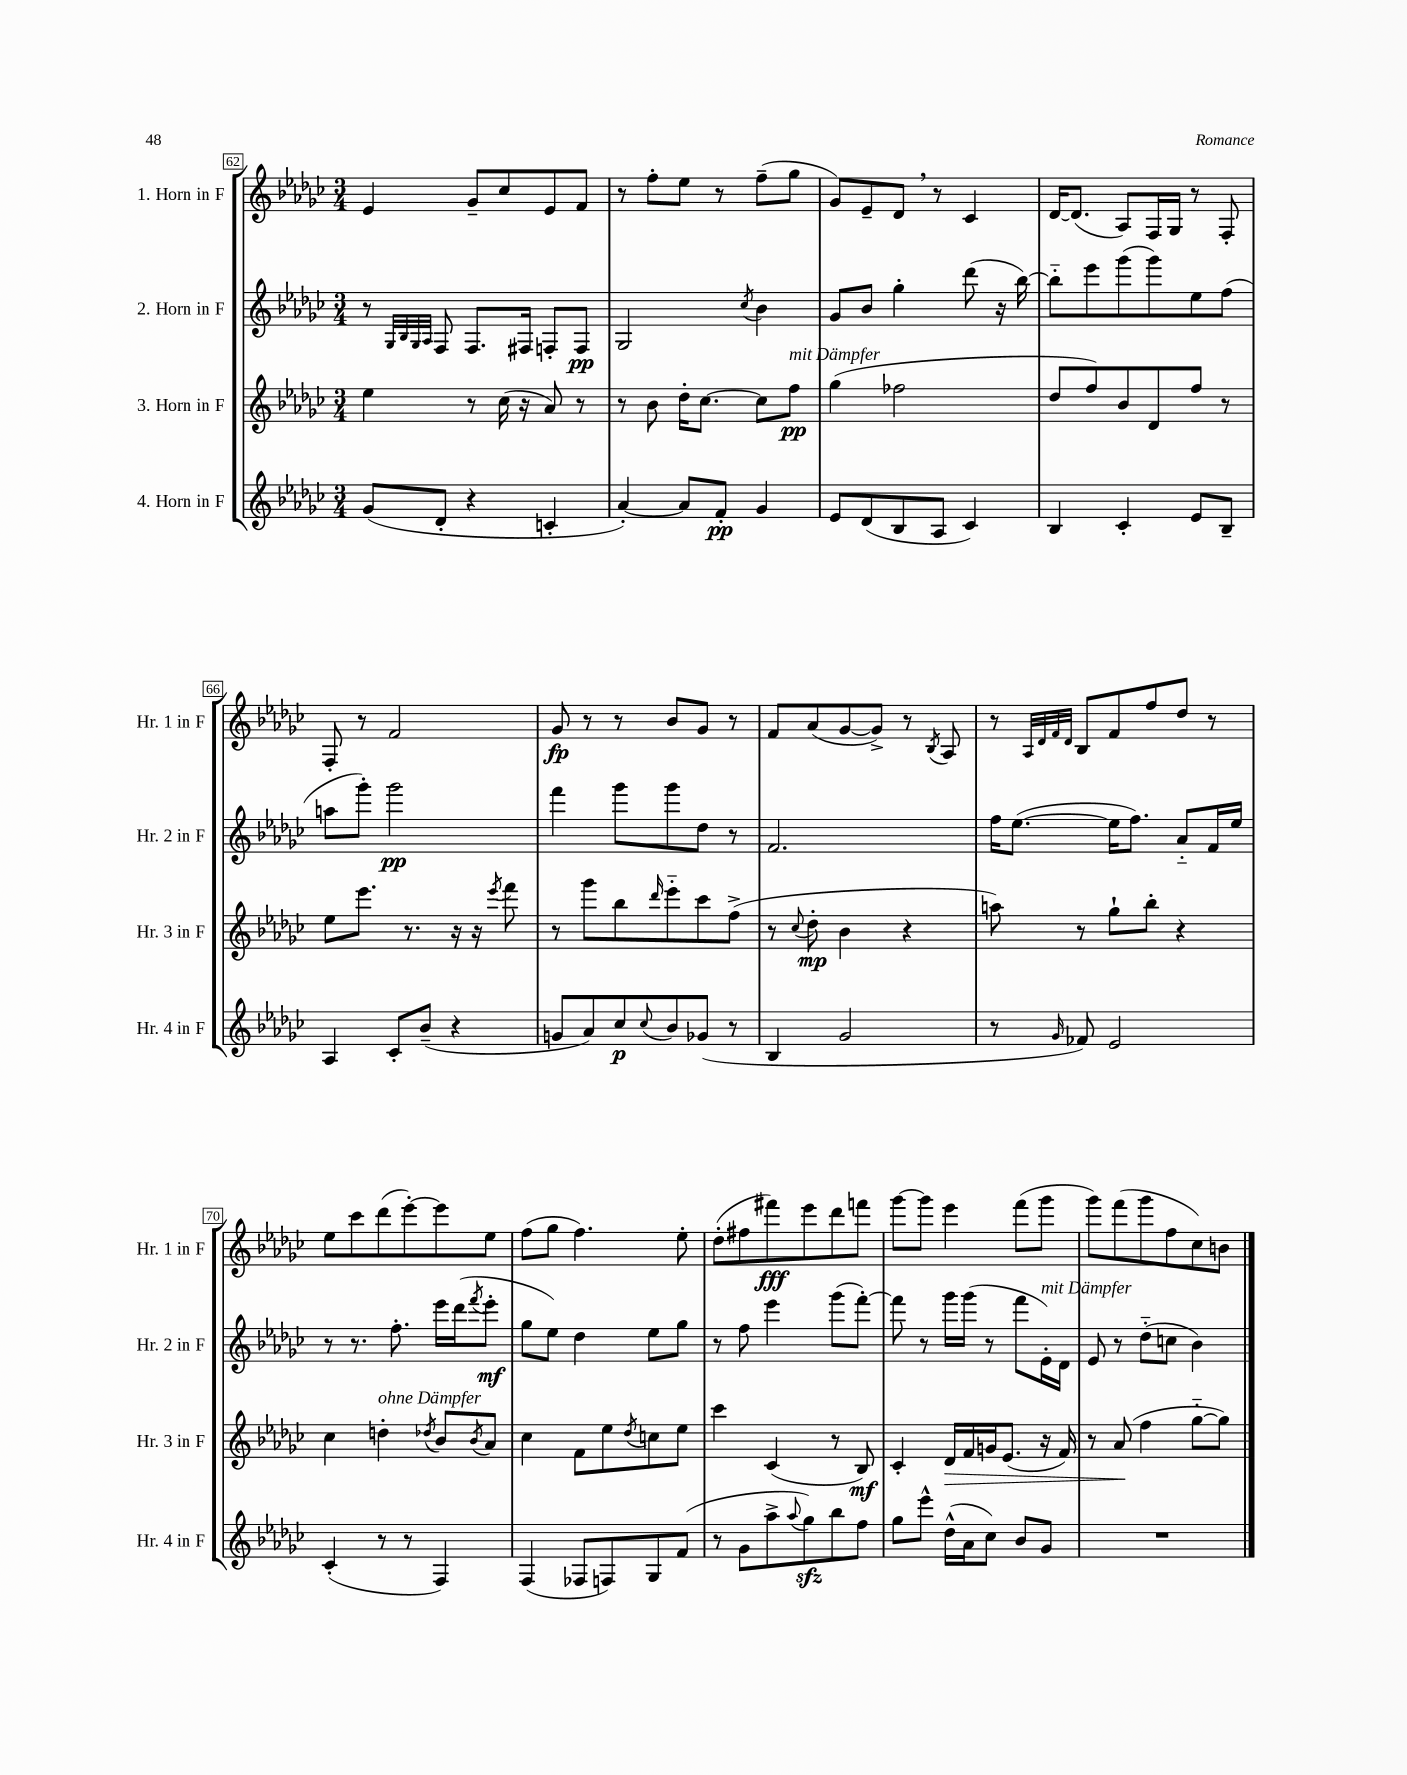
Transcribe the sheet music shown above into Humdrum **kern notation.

**kern	**dynam	**kern	**dynam	**kern	**dynam	**kern	**dynam
*part4	*part4	*part3	*part3	*part2	*part2	*part1	*part1
*staff4	*staff4	*staff3	*staff3	*staff2	*staff2	*staff1	*staff1
*I"4. Horn in F	*	*I"3. Horn in F	*	*I"2. Horn in F	*	*I"1. Horn in F	*
*I'Hr. 4 in F	*	*I'Hr. 3 in F	*	*I'Hr. 2 in F	*	*I'Hr. 1 in F	*
*clefG2	*	*clefG2	*	*clefG2	*	*clefG2	*
*k[b-e-a-d-g-c-]	*	*k[b-e-a-d-g-c-]	*	*k[b-e-a-d-g-c-]	*	*k[b-e-a-d-g-c-]	*
*M3/4	*	*M3/4	*	*M3/4	*	*M3/4	*
=62	=62	=62	=62	=62	=62	=62	=62
(8g-/L	.	4ee-\	.	8r	.	4e-/	.
.	.	.	.	32qqG-/LLL	.	.	.
.	.	.	.	32qqB-/	.	.	.
.	.	.	.	32qqG-/	.	.	.
.	.	.	.	32qqA-/JJJ	.	.	.
8d-'/J	.	.	.	8F/	.	.	.
4r	.	8r	.	8.F/L	.	8g-~/L	.
.	.	(16cc-\	.	.	.	8cc-/	.
.	.	16r	.	16F#X/Jk	.	.	.
4cn'/	.	8a-/)	.	8Fn'/L	.	8e-/	.
.	.	8r	.	8F/J	pp	8f/J	.
=63	=63	=63	=63	=63	=63	=63	=63
[4a-'/)	.	8r	.	2G-/	.	8r	.
.	.	8b-\	.	.	.	8ff'\L	.
8a-/L]	.	16dd-'\KL	.	.	.	8ee-\J	.
.	.	[8.cc-\J	.	.	.	.	.
8f'/J	pp	.	.	.	.	8r	.
.	.	.	.	8qcc-/	.	.	.
4g-/	.	8cc-\L]	.	4b-\	.	(8ff~\L	.
!	!	!LO:TX:a:i:t=mit Dämpfer	!	!	!	!	!
.	.	8ff\J	pp	.	.	8gg-\J	.
=64	=64	=64	=64	=64	=64	=64	=64
8e-/L	.	(4gg-\	.	8g-/L	.	8g-/L)	.
(8d-/	.	.	.	8b-/J	.	8e-~/	.
8B-/	.	2ff-X\	.	4gg-'\	.	8d-,/J	.
8A-/J	.	.	.	.	.	8r	.
4c-/)	.	.	.	(8ddd-\	.	4c-/	.
.	.	.	.	16r	.	.	.
.	.	.	.	[16bb-\)	.	.	.
=65	=65	=65	=65	=65	=65	=65	=65
4B-/	.	8dd-/L	.	8bb-\L]	.	[16d-/KL	.
.	.	.	.	.	.	(8.d-/J]	.
.	.	8ff/)	.	8eee-\	.	.	.
4c-'/	.	8b-/	.	(8ggg-\	.	8A-/L)	.
.	.	8d-/	.	8ggg-\)	.	16F/L	.
.	.	.	.	.	.	16G-/JJ	.
8e-/L	.	8ff/J	.	8ee-\	.	8r	.
8B-~/J	.	8r	.	(8ff\J	.	8F'/	.
!!LO:LB:g=z
=66	=66	=66	=66	=66	=66	=66	=66
4A-/	.	8ee-\L	.	8aan\L	.	8F'/	.
.	.	8.eee-\J	.	8ggg-'\J)	.	8r	.
8c-'/L	.	.	.	2ggg-\	pp	2f/	.
.	.	8.r	.	.	.	.	.
(8b-~/J	.	.	.	.	.	.	.
4r	.	16r	.	.	.	.	.
.	.	16r	.	.	.	.	.
.	.	8qeee-/	.	.	.	.	.
.	.	8fff\	.	.	.	.	.
=67	=67	=67	=67	=67	=67	=67	=67
8gn/L	.	8r	.	4fff\	.	8g-/	fp
8a-/)	.	8ggg-\L	.	.	.	8r	.
8cc-/	p	8bb-\	.	8ggg-\L	.	8r	.
8qqcc-/	.	16qqddd-/	.	.	.	.	.
8b-/	.	8eee-\	.	8ggg-\	.	8b-/L	.
(8g-X/J	.	8ccc-\	.	8dd-\J	.	8g-/J	.
8r	.	(8ff^\J	.	8r	.	8r	.
=68	=68	=68	=68	=68	=68	=68	=68
4B-/	.	8r	.	2.f/	.	8f/L	.
.	.	8qqcc-/	.	.	.	.	.
.	.	8dd-'\	mp	.	.	(8a-/	.
2g-/	.	4b-\	.	.	.	[8g-/	.
.	.	.	.	.	.	8g-^/J])	.
.	.	4r	.	.	.	8r	.
.	.	.	.	.	.	8qB-/	.
.	.	.	.	.	.	8A-/	.
=69	=69	=69	=69	=69	=69	=69	=69
8r	.	8aan\)	.	16ff\KL	.	8r	.
.	.	.	.	([8.ee-\J	.	.	.
.	.	.	.	.	.	32qqA-/LLL	.
.	.	.	.	.	.	32qqd-/	.
.	.	.	.	.	.	32qqf/	.
16qqg-/	.	.	.	.	.	32qqd-/JJJ	.
8f-X/)	.	8r	.	.	.	8B-/L	.
2e-/	.	8gg-`\L	.	16ee-\KL]	.	8f/	.
.	.	.	.	8.ff\J)	.	.	.
.	.	8bb-'\J	.	.	.	8ff/	.
.	.	4r	.	8a-/L	.	8dd-/J	.
.	.	.	.	16f/L	.	8r	.
.	.	.	.	16ee-/JJ	.	.	.
!!LO:LB:g=z
=70	=70	=70	=70	=70	=70	=70	=70
(4c-'/	.	4cc-\	.	8r	.	8ee-\L	.
.	.	.	.	8.r	.	8ccc-\	.
!	!	!LO:TX:a:i:t=ohne Dämpfer	!	!	!	!	!
8r	.	4ddn'\	.	.	.	(8ddd-\	.
.	.	.	.	8.ff'\	.	.	.
8r	.	.	.	.	.	[8eee-'\)	.
.	.	8qdd-X/	.	.	.	.	.
4F/)	.	8b-/L	.	16eee-\LL	.	8eee-\]	.
.	.	.	.	(16ddd-\J	.	.	.
.	.	8qb-/	.	8qfff/	.	.	.
.	.	8a-/J	.	8eee-'\J	mf	8ee-\J	.
=71	=71	=71	=71	=71	=71	=71	=71
(4F/	.	4cc-\	.	8gg-\L	.	(8ff\L	.
.	.	.	.	8ee-\J)	.	8gg-\J	.
8F-X/L	.	8f\L	.	4dd-\	.	4.ff\)	.
8Fn/)	.	8ee-\	.	.	.	.	.
.	.	8qdd-/	.	.	.	.	.
8G-/	.	8ccn\	.	8ee-\L	.	.	.
(8f/J	.	8ee-\J	.	8gg-\J	.	8ee-'\	.
=72	=72	=72	=72	=72	=72	=72	=72
8r	.	4ccc-\	.	8r	.	(8dd-'\L	.
8g-\L	.	.	.	8ff\	.	8ff#X\	.
8aa-^\	.	(4c-/	.	4eee-\	.	8fff#X\)	fff
8qqaa-/	.	.	.	.	.	.	.
8gg-zz\)	.	.	.	.	.	8eee-\	.
8bb-\	.	8r	.	(8ggg-\L	.	8ddd-\	.
8ff\J	.	8B-/)	mf	[8fff'\J)	.	8fffn\J	.
=73	=73	=73	=73	=73	=73	=73	=73
8gg-\L	.	4c-'/	.	8fff\]	.	[8ggg-\L	.
8eee-^^\J	.	.	.	8r	.	8ggg-\J]	.
!	!	!	!LO:HP:b	!	!	!	!
(16dd-^^\LL	.	16d-/LL	>	16ggg-\LL	.	4eee-\	.
16a-\J	.	16f/	.	(16ggg-\JJ	.	.	.
8cc-\J)	.	16gn/J	.	8r	.	.	.
.	.	(8.e-/J	.	.	.	.	.
8b-/L	.	.	.	8fff\L	.	(8fff\L	.
!	!	!	!	!LO:TX:a:i:t=mit Dämpfer	!	!	!
8g-/J	.	16r	.	16e-'\L)	.	8ggg-\J	.
.	.	16f/)	.	16d-\JJ	.	.	.
=74	=74	=74	=74	=74	=74	=74	=74
2.r	.	8r	.	8e-/	.	8ggg-\L)	.
.	.	(8a-/	.	8r	.	(8fff\	.
.	.	4ff\	]	(8dd-\L	.	8ggg-\	.
.	.	.	.	8ccn\J	.	8ff\	.
.	.	[8gg-\L	.	4b-\)	.	8cc-\)	.
.	.	8gg-\J])	.	.	.	8bn\J	.
==	==	==	==	==	==	==	==
*-	*-	*-	*-	*-	*-	*-	*-
